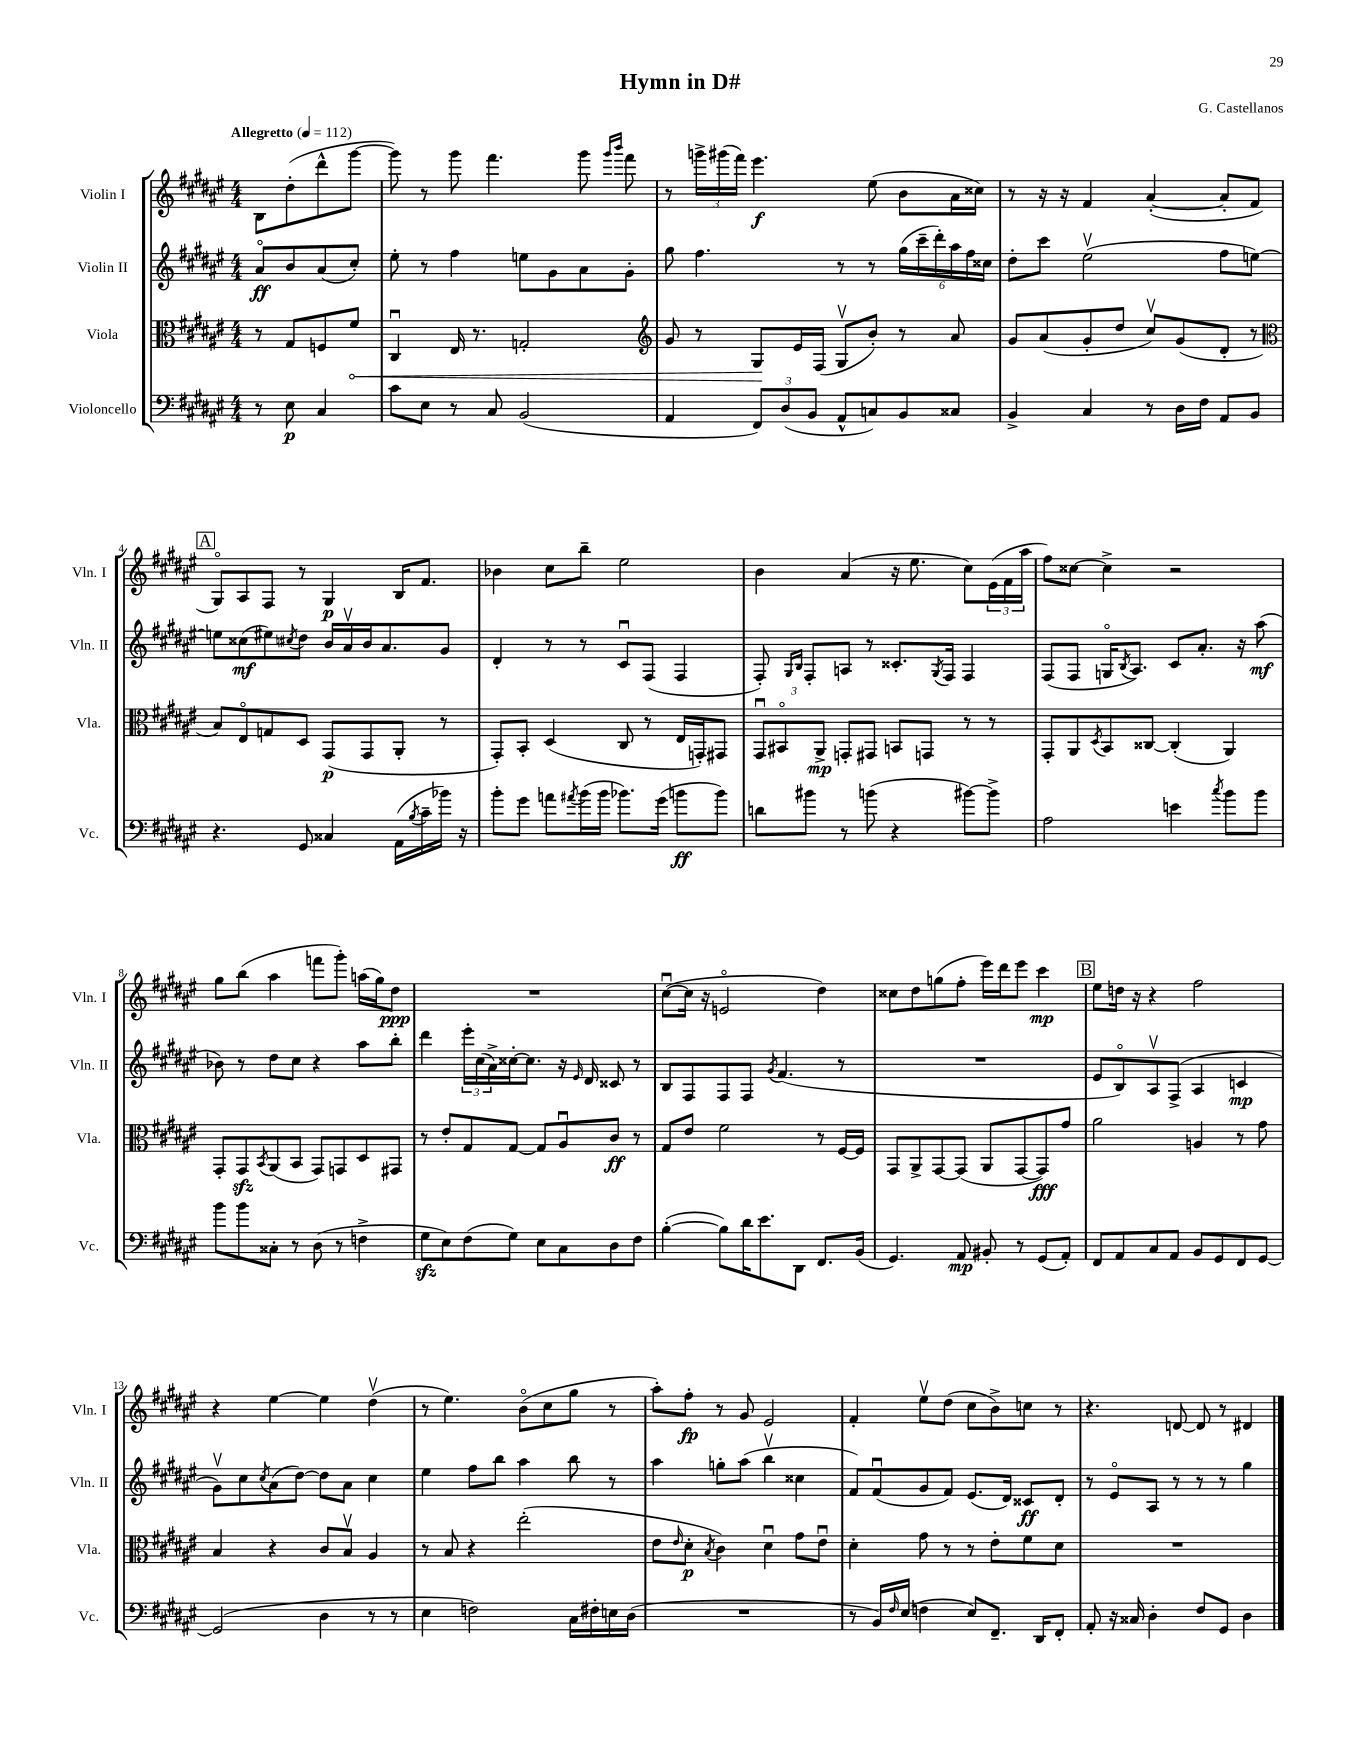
\header { title = "Hymn in D#" composer = "G. Castellanos" }
<<
\new StaffGroup <<
\new Staff = "s0" \with { instrumentName = "Violin I" shortInstrumentName = "Vln. I" } {
    \clef treble \key fis \major \numericTimeSignature \time 4/4 \partial 2 \tempo "Allegretto" 4 = 112
    b8 dis''8-.( dis'''8-^ gis'''8~ |
    gis'''8) r8 gis'''8 fis'''4. gis'''8 \grace { gis'''16 b'''16 } fis'''8 |
    r8 \tuplet 3/2 { g'''16-> gis'''16( fis'''16) } eis'''4.\f eis''8( b'8 ais'16 cisis''16) |
    r8 r16 r16 fis'4 ais'4~-.( ais'8-. fis'8 |
    \mark \markup { \box "A" } gis8\flageolet) ais8 fis8 r8 gis4\p b16 fis'8. |
    bes'4 cis''8 b''8-- eis''2 |
    b'4 ais'4( r16 eis''8. cis''8) \tuplet 3/2 { eis'16( fis'16 ais''16 } |
    fis''8) cisis''8~ cisis''4-> r2 |
    gis''8 b''8( ais''4 f'''8 gis'''8-.) a''16( gis''16) dis''8\ppp |
    R1 |
    cis''8~\downbow( cis''16 r16 e'2\flageolet dis''4) |
    cisis''8 dis''8 g''8( fis''8-. eis'''16) dis'''16 eis'''8 cis'''4\mp |
    \mark \markup { \box "B" } eis''8 d''16 r16 r4 fis''2 |
    r4 eis''4~ eis''4 dis''4\upbow( |
    r8 eis''4.) b'8\flageolet( cis''8 gis''8 r8 |
    ais''8-.) fis''8-.\fp r8 gis'8 eis'2 |
    fis'4-. eis''8\upbow dis''8( cis''8 b'8->) c''8 r8 |
    r4. d'8~ d'8 r8 dis'4 \bar "|." |
}
\new Staff = "s1" \with { instrumentName = "Violin II" shortInstrumentName = "Vln. II" } {
    \clef treble \key fis \major \numericTimeSignature \time 4/4 \partial 2
    ais'8\flageolet\ff b'8 ais'8( cis''8-.) |
    eis''8-. r8 fis''4 e''8 gis'8 ais'8 gis'8-. |
    gis''8 fis''4. r8 r8 \tuplet 6/4 { gis''16( cis'''16-- dis'''16-.) ais''16 fis''16 cisis''16 } |
    dis''8-. cis'''8 eis''2\upbow( fis''8 e''8~) |
    \mark \markup { \box "A" } e''8 cisis''8\mf( eis''8) \acciaccatura { cis''8 } dis''8 b'16 ais'16\upbow b'16 ais'8. gis'8 |
    dis'4-. r8 r8 cis'8\downbow fis8( fis4 |
    fis8-.) \grace { gis16 b16 } fis8-. a8 r8 cisis'8.-. \acciaccatura { gis8 } fis16 fis4 |
    fis8( fis8 g16\flageolet \acciaccatura { b8 } ais8.) cis'8 ais'8.-. r16 ais''8\mf( |
    bes'8) r8 dis''8 cis''8 r4 ais''8 b''8-. |
    dis'''4 \tuplet 3/2 { eis'''16-. cis''16( ais'16->) } cisis''16~-. cisis''8. r16 \grace { eis'16 } dis'16 cisis'8 r8 |
    b8 fis8 fis8 fis8 \acciaccatura { gis'8 } fis'4.( r8 |
    R1 |
    \mark \markup { \box "B" } eis'8 b8\flageolet) ais8\upbow fis8->( ais4 c'4\mp |
    gis'8\upbow) cis''8 \acciaccatura { cis''8 } ais'8( dis''8~) dis''8 ais'8 cis''4 |
    eis''4 fis''8 b''8 ais''4 b''8 r8 |
    ais''4 g''8-. ais''8( b''4\upbow cisis''4 |
    fis'8) fis'8\downbow( gis'8 fis'8) eis'8.( dis'16) cisis'8\ff dis'8-. |
    r8 eis'8\flageolet ais8 r8 r8 r8 gis''4 \bar "|." |
}
\new Staff = "s2" \with { instrumentName = "Viola" shortInstrumentName = "Vla." } {
    \clef alto \key fis \major \numericTimeSignature \time 4/4 \partial 2
    r8 gis8 f8 \once \override Hairpin.circled-tip = ##t fis'8\< |
    cis4\downbow eis16 r8. g2-. |
    \clef treble gis'8 r8 gis8\! eis'16 fis16( gis8\upbow b'8-.) r8 ais'8 |
    gis'8 ais'8( gis'8-. dis''8 cis''8\upbow) gis'8( dis'8-. r8 |
    \mark \markup { \box "A" } \clef alto b8) eis8\flageolet g8 dis8 gis,8\p( gis,8 ais,8-. r8 |
    gis,8-.) b,8-. dis4( cis8 r8 eis16 g,16-.) gis,8 |
    \tuplet 3/2 { gis,8\downbow bis,8\flageolet ais,8->\mp } g,8-. gis,8 b,8 g,8 r8 r8 |
    gis,8-. ais,8 \acciaccatura { dis8 } b,8 cisis8~ cisis4-.( ais,4) |
    gis,8-. gis,8\sfz \acciaccatura { b,8 } ais,8( b,8 gis,8) g,8 dis8 gis,8 |
    r8 eis'8-. gis8 gis8~ gis8 ais8\downbow cis'8\ff r8 |
    gis8 eis'8 fis'2 r8 fis16~ fis16 |
    gis,8 ais,8-> gis,8~ gis,8( ais,8 gis,8~ gis,8\fff) gis'8 |
    \mark \markup { \box "B" } ais'2 a4 r8 gis'8 |
    b4 r4 cis'8 b8\upbow ais4 |
    r8 b8 r4 eis''2-.( |
    eis'8 \grace { eis'16 } dis'8-.\p \acciaccatura { b8 } cis'4) dis'4\downbow gis'8 eis'8\downbow |
    dis'4-. gis'8 r8 r8 eis'8-. fis'8 dis'8 |
    R1 \bar "|." |
}
\new Staff = "s3" \with { instrumentName = "Violoncello" shortInstrumentName = "Vc." } {
    \clef bass \key fis \major \numericTimeSignature \time 4/4 \partial 2
    r8 eis8\p cis4 |
    cis'8 eis8 r8 cis8 b,2( |
    ais,4 \tuplet 3/2 { fis,8) dis8( b,8 } ais,8-^ c8) b,8 cisis8 |
    b,4-> cis4 r8 dis16 fis16 ais,8 b,8 |
    \mark \markup { \box "A" } r4. gis,8 cisis4 ais,16( \acciaccatura { b8 } cis'16-- bes'16) r16 |
    b'8-. gis'8 a'8 \acciaccatura { ais'8 } b'16( b'16 bes'8.) gis'16( b'8\ff b'8) |
    d'8 bis'8 r8 b'8( r4 bis'8~) bis'8-> |
    ais2 e'4 \acciaccatura { cis''8 } b'8 b'8 |
    b'8 b'8 cisis8-. r8 dis8( r8 f4-> |
    gis8\sfz eis8) fis8( gis8) eis8 cis8 dis8 fis8 |
    b4~-.( b8) dis'16 eis'8. dis,8 fis,8. b,16( |
    gis,4.) ais,8\mp bis,8-. r8 gis,8( ais,8-.) |
    \mark \markup { \box "B" } fis,8 ais,8 cis8 ais,8 b,8 gis,8 fis,8 gis,8~ |
    gis,2( dis4 r8 r8 |
    eis4 f2) cis16 fis16-. e16 dis16( |
    R1 |
    r8 b,16) \grace { fis16 } eis16( f4 eis8) fis,8.-- dis,16 fis,8-. |
    ais,8-. r16 cisis16 dis4-. fis8 gis,8 dis4 \bar "|." |
}
>>
>>
